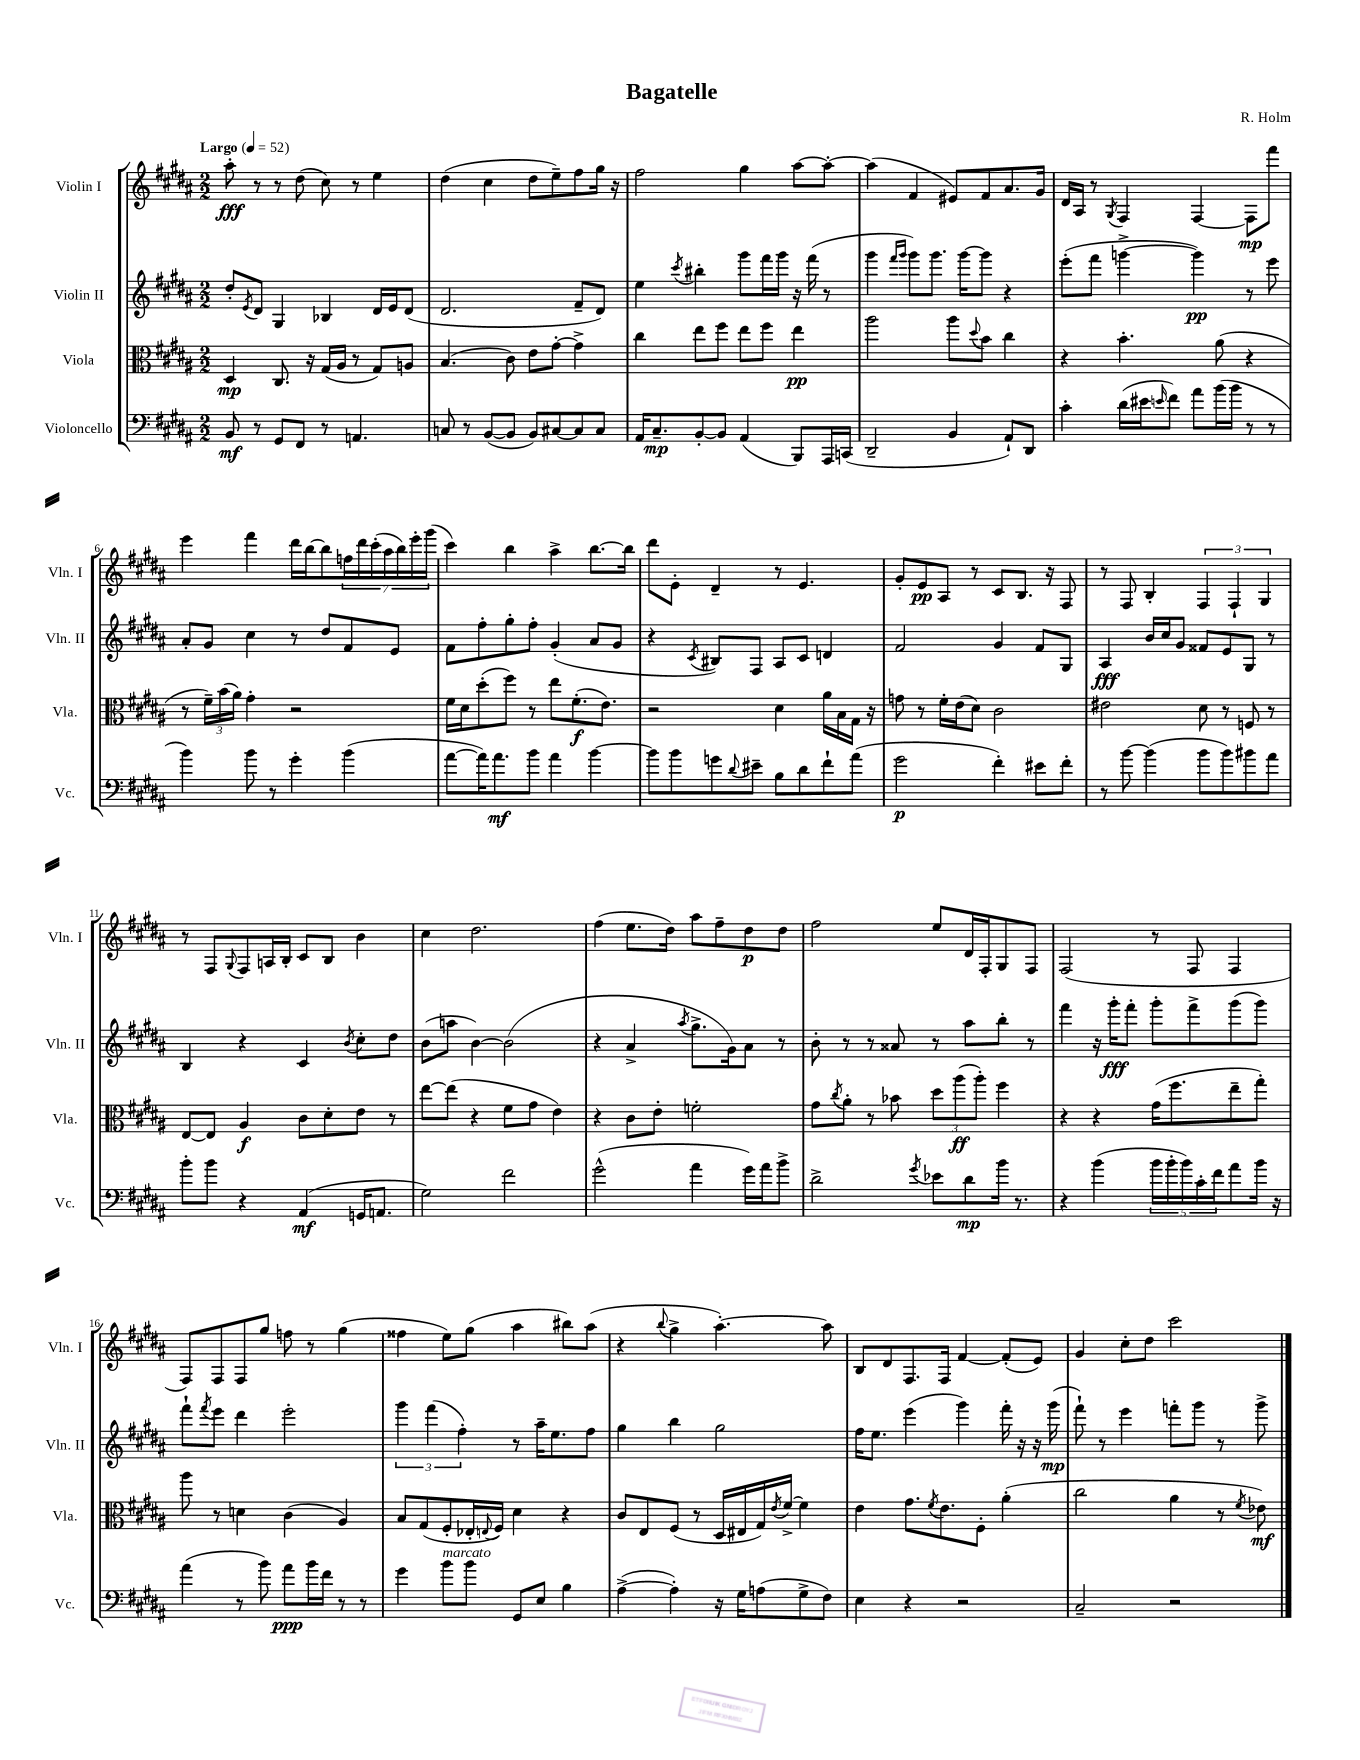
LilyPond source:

\header { title = "Bagatelle" composer = "R. Holm" }
<<
\new StaffGroup <<
\new Staff = "s0" \with { instrumentName = "Violin I" shortInstrumentName = "Vln. I" } {
    \clef treble \key b \major \numericTimeSignature \time 2/2 \tempo "Largo" 4 = 52
    ais''8-.\fff r8 r8 dis''8( cis''8) r8 e''4 |
    dis''4( cis''4 dis''8 e''8--) fis''8 gis''16 r16 |
    fis''2 gis''4 ais''8~ ais''8~-. |
    ais''4( fis'4 eis'8) fis'8 ais'8. gis'16 |
    dis'16 ais16 r8 \acciaccatura { gis8 } fis4 fis4~ fis8\mp fis'''8 |
    e'''4 fis'''4 dis'''16 b''16~ b''8 \tuplet 7/4 { f''16 dis'''16 cis'''16-.( ais''16 b''16) e'''16-. gis'''16( } |
    cis'''4) b''4 ais''4-> b''8.~ b''16 |
    dis'''8 e'8-. dis'4-- r8 e'4. |
    gis'8-. e'8\pp ais8 r8 cis'8 b8. r16 fis8 |
    r8 fis8 b4-. \tuplet 3/2 { fis4 fis4-! gis4 } |
    r8 fis8 \appoggiatura { gis8 } fis8 a16 b16-. cis'8 b8 b'4 |
    cis''4 dis''2. |
    fis''4( e''8. dis''16) ais''8 fis''8-- dis''8\p dis''8 |
    fis''2 e''8 dis'16 fis16-. gis8 fis8 |
    fis2( r8 fis8 fis4 |
    fis8) fis8 fis8 gis''8 f''8 r8 gis''4( |
    fisis''4 e''8) gis''8( ais''4 bis''8) ais''8( |
    r4 \appoggiatura { b''8 } gis''4-> ais''4.~-.) ais''8 |
    b8 dis'8 fis8. fis16 fis'4~ fis'8-.( e'8) |
    gis'4 cis''8-. dis''8 cis'''2 \bar "|." |
}
\new Staff = "s1" \with { instrumentName = "Violin II" shortInstrumentName = "Vln. II" } {
    \clef treble \key b \major \numericTimeSignature \time 2/2
    dis''8-. \acciaccatura { e'8 } dis'8 gis4 bes4 dis'16 e'16 dis'8( |
    dis'2. fis'8-- dis'8) |
    e''4 \acciaccatura { cis'''8 } bis''4-. gis'''8 fis'''16 gis'''16 r16 fis'''16( r8 |
    gis'''4 \grace { fis'''16 gis'''16 } gis'''8) gis'''8. gis'''16~ gis'''8 r4 |
    e'''8-.( fis'''8 g'''4~-> g'''4\pp) r8 e'''8 |
    ais'8-. gis'8 cis''4 r8 dis''8 fis'8 e'8 |
    fis'8 fis''8-. gis''8-. fis''8-. gis'4-.( ais'8 gis'8 |
    r4 \acciaccatura { cis'8 } bis8) fis8 ais8 cis'8 d'4 |
    fis'2 gis'4 fis'8 gis8 |
    ais4\fff b'16 cis''16 gis'8 fisis'8 e'8 gis8 r8 |
    b4 r4 cis'4 \acciaccatura { b'8 } cis''8-. dis''8 |
    b'8( a''8 b'4~) b'2( |
    r4 ais'4-> \acciaccatura { ais''8 } gis''8.-> gis'16) ais'8 r8 |
    b'8-. r8 r8 aisis'8 r8 ais''8 b''8-. r8 |
    fis'''4 r16 gis'''16-.\fff fis'''8-. gis'''8-. fis'''8-> gis'''8( gis'''8) |
    fis'''8-! \acciaccatura { fis'''8 } e'''8 dis'''4 e'''2-. |
    \tuplet 3/2 { gis'''4 fis'''4( fis''4-.) } r8 ais''16-- e''8. fis''8 |
    gis''4 b''4 gis''2 |
    fis''16 e''8. e'''4( gis'''4) fis'''16-. r16 r16 gis'''16\mp( |
    fis'''8-!) r8 e'''4 f'''8-. gis'''8 r8 gis'''8-> \bar "|." |
}
\new Staff = "s2" \with { instrumentName = "Viola" shortInstrumentName = "Vla." } {
    \clef alto \key b \major \numericTimeSignature \time 2/2
    dis4\mp cis8. r16 gis16( ais16 r8 gis8) a8 |
    b4.( cis'8) e'8 gis'8~-. gis'4-> |
    cis''4 e''8 fis''8 e''8 fis''8 e''4\pp |
    ais''2 ais''8 \appoggiatura { dis''8 } b'8 cis''4 |
    r4 b'4.-. ais'8( r4 |
    r8 \tuplet 3/2 { fis'16--) b'16( ais'16) } gis'4-. r2 |
    fis'16 dis'16 dis''8-.( fis''8) r8 e''8 fis'8.-.\f( e'8.) |
    r2 dis'4 ais'16 b16 gis16 r16 |
    g'8 r8 fis'16-. e'16( dis'8) cis'2 |
    eis'2 dis'8 r8 f8 r8 |
    e8~ e8 ais4\f cis'8 dis'8-. e'8 r8 |
    e''8~ e''8( r4 fis'8 gis'8 e'4) |
    r4 cis'8 e'8-. f'2-. |
    gis'8 \acciaccatura { cis''8 } ais'8-. r8 bes'8 \tuplet 3/2 { dis''8 ais''8\ff( ais''8-.) } fis''4 |
    r4 r4 gis'16( fis''8. e''8-- gis''8-.) |
    ais''8 r8 d'4 cis'4( ais4) |
    b8 gis8( fis8-. ees16-. \appoggiatura { e8 } fis16) dis'4 r4 |
    cis'8 e8 fis8( r8 dis16 eis16 gis16) \acciaccatura { e'8 } fis'16~-> fis'4 |
    e'4 gis'8. \acciaccatura { fis'8 } e'8. fis8-. ais'4-.( |
    cis''2 ais'4 r8 \acciaccatura { fis'8 } ees'8\mf) \bar "|." |
}
\new Staff = "s3" \with { instrumentName = "Violoncello" shortInstrumentName = "Vc." } {
    \clef bass \key b \major \numericTimeSignature \time 2/2
    b,8\mf r8 gis,8 fis,8 r8 a,4. |
    c8 r8 b,8~( b,8 b,8) cis8~ cis8 cis8 |
    ais,16 cis8.--\mp b,8~-. b,8 ais,4( b,,8) ais,,16 c,16( |
    dis,2-- b,4 ais,8-!) dis,8 |
    cis'4-. dis'16( eis'16 \grace { e'16 } fis'8) ais'8 b'16( b'16 r8 r8 |
    b'4) b'8 r8 gis'4-. b'4( |
    ais'8~ ais'16) ais'8.\mf b'8 ais'4 b'4~ |
    b'8 b'8 g'8 \appoggiatura { dis'8 } eis'8-- b8 dis'8 fis'8-! ais'8( |
    gis'2\p fis'4-.) eis'8 fis'8-. |
    r8 b'8~ b'4( b'8 b'8) bis'8 ais'8 |
    b'8-. b'8 r4 ais,4\mf( g,16 a,8. |
    gis2) fis'2 |
    gis'2-^( ais'4 gis'16) ais'16 b'8-> |
    dis'2-> \acciaccatura { gis'8 } ees'8 dis'8\mp b'16 r8. |
    r4 b'4( \tuplet 5/4 { b'16 b'16-. b'16) cis'16-. fis'16 } ais'8 b'16 r16 |
    ais'4( r8 b'8) ais'8\ppp b'16 fis'16 r8 r8 |
    gis'4 b'8^\markup { \italic "marcato" } b'8 gis,8 e8 b4 |
    ais4~->( ais4-.) r16 gis16 a8( gis8-> fis8) |
    e4 r4 r2 |
    cis2-- r2 \bar "|." |
}
>>
>>
